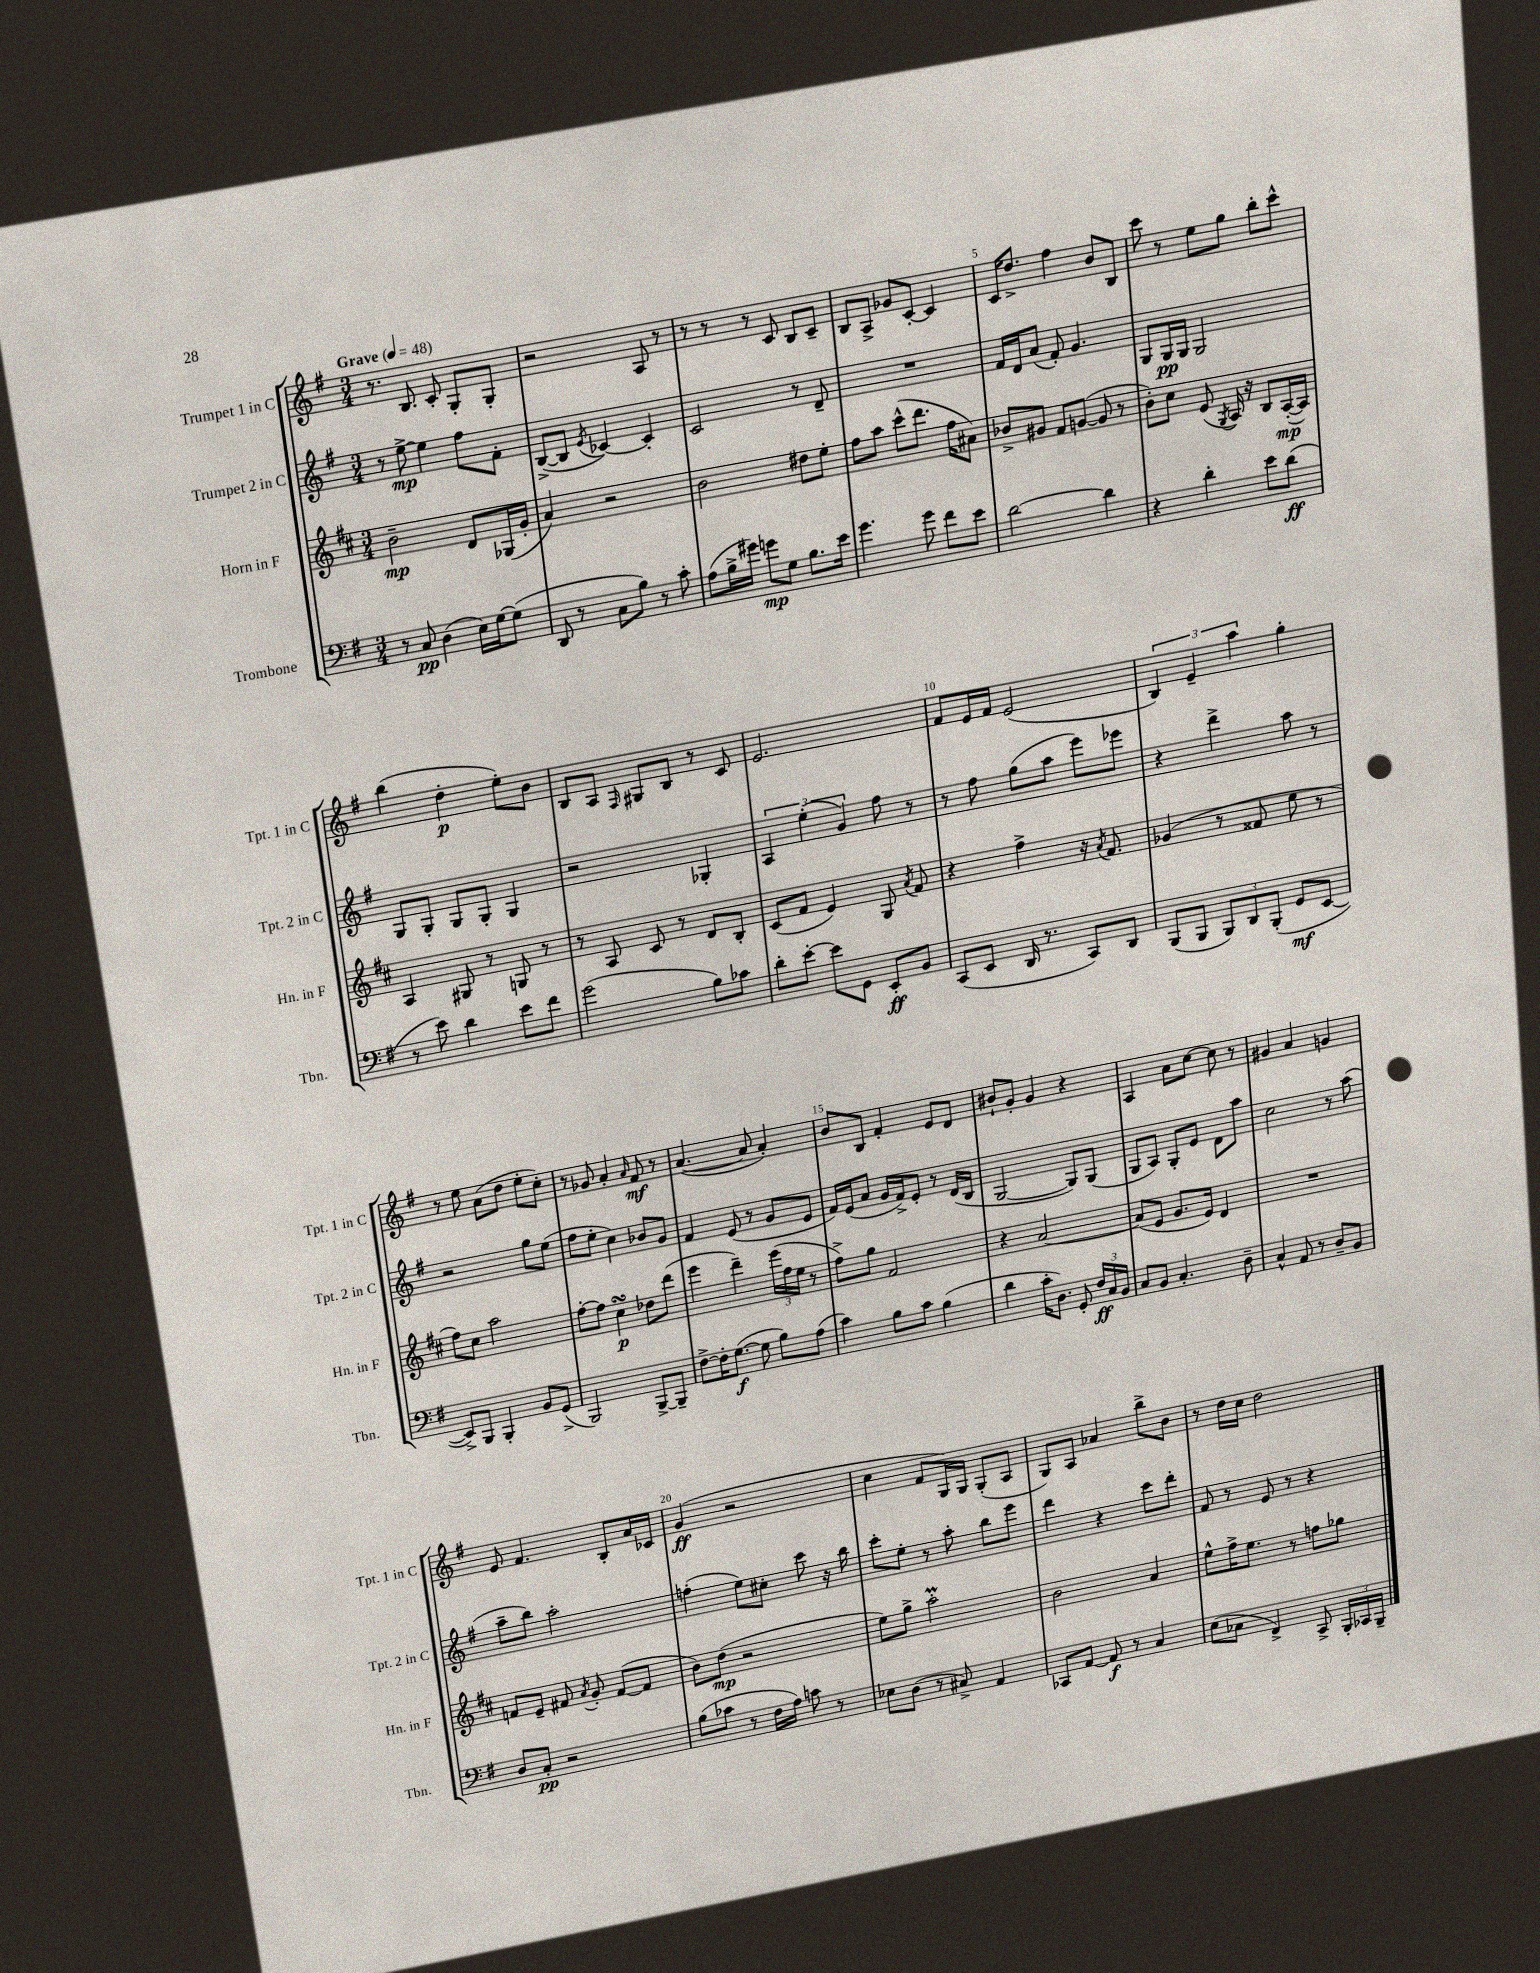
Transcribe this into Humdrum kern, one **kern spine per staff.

**kern	**kern	**kern	**kern
*staff4	*staff3	*staff2	*staff1
*clefF4	*clefG2	*clefG2	*clefG2
*k[f#]	*k[f#c#]	*k[f#]	*k[f#]
*M3/4	*M3/4	*M3/4	*M3/4
*MM48	*MM48	*MM48	*MM48
8r	2b~	8r	8.r
8C	.	[8ee^	.
.	.	.	8.B
(4D	.	4ee]	.
.	.	.	8c'
16E)	8d	8ff#	8G'
[16G	.	.	.
(8G]	(16G-	8f#'	8G'
.	16g'	.	.
=	=	=	=
8DD	4a)	([8B^	2r
8r	.	8B]	.
.	.	8qe	.
8C	2r	[4c-)	.
8B)	.	.	.
8r	.	4c-']	8A
8c'	.	.	8r
=	=	=	=
(8A	2b	2c	8r
16B^	.	.	8r
16g#)	.	.	.
8g	.	.	8r
8G	.	.	8c
8.B	8dd#	8r	8B
.	8ee'	8d~	8c~
16e	.	.	.
=	=	=	=
4.g	8ff#	2.r	8B
.	8aa	.	8A^
.	(8ccc#^^	.	8g-
8g	8.ddd	.	[8c'
8f#	.	.	4c]
.	16ff#	.	.
8e	8a#)	.	.
=	=	=	=
[2d	8b-^	16f#	16c
.	.	16d	8.dd^
.	8g#	(8a	.
.	8f#	8f#')	4ff#
.	([8g	4.g	.
4d]	8g]	.	8b
.	8r	.	8B
=	=	=	=
4r	8b')	8G	8ccc
.	8cc#	16G	8r
.	.	16G	.
4d'	(8e	2G	8ee
.	8qG	.	.
.	16A)	.	8gg
.	16r	.	.
8e	8B	.	8bb'
(8d	([16A'	.	8ccc^^
.	16A])	.	.
=	=	=	=
8r	4A	8G	(4bb
8e)	.	8G'	.
4d	8G#	8G	4dd'
.	8r	8G'	.
8e	8G	4G	8ee')
8f#	8r	.	8b
=	=	=	=
(2g	8r	2r	8B
.	8A	.	8A
.	.	.	16qqF#
.	8c#	.	8G#
.	8r	.	8B
8B)	8d	4G-'	8r
8c-	8B'	.	8c
=	=	=	=
8d'	(8c#	6A	2.e
[8e'	8f#	.	.
.	.	(6ee'	.
8e]	4e)	.	.
.	.	6g)	.
8GG	.	.	.
8EE'	8G	8ff#	.
.	8qa	.	.
8BB	8f#	8r	.
=	=	=	=
(8CC	4r	8r	8f#
8EE	.	8ff#	16e
.	.	.	16f#
16DD	4ff#^	(8gg	(2e
8.r	.	.	.
.	.	8aa	.
8CC)	16r	8eee)	.
.	8qa	.	.
.	8.f#	.	.
8DD	.	8eee-	.
=	=	=	=
(8BBB	(4g-	4r	6B)
8BBB	.	.	.
.	.	.	6e~
12BBB)	8r	4ddd^	.
12DD	.	.	6aa
.	8f##	.	.
(12BBB'	.	.	.
8GG	8ee	8aa	4gg'
[8EE	8r	8r	.
=	=	=	=
8EE^])	8ff#)	2r	8r
8BBB	8cc#	.	8ee
4BBB'	2aa	.	(8a
.	.	.	8dd
8BB	.	8gg	8ee'
(8GG^	.	(8ee	8cc')
=	=	=	=
2BBB)	[8ff#'	8ff#	8r
.	8ff#]	8ee'	8g-
.	4cc#	4cc)	4a'
.	.	.	16qqa
[8BBB^	8dd-	8b-	8f#
8BBB~]	(8ddd	8g	8r
=	=	=	=
[8F#^	4eee	4f#	([4.a
16F#']	.	.	.
([8.G	.	.	.
.	4ddd~)	(8e	.
8G]	.	8r	8a]
8B)	(24eee	8g	4a')
.	24ff#	.	.
.	24ee	.	.
(8A	8r	8e	.
=	=	=	=
4c)	8ff#^)	16f#)	8b
.	.	(16e	.
.	8gg	8a	8B
8B	2f#	16g	4f#'
.	.	16f#^)	.
8c	.	8e'	.
(4B	.	8r	8e
.	.	(16d	8d
.	.	16B	.
=	=	=	=
4d	4r	[2G	8b#`
.	.	.	8g'
16c'	[2a	.	4g
8.D)	.	.	.
8GG'	.	8G])	4r
24F#	.	(8G	.
24C	.	.	.
24BB	.	.	.
=	=	=	=
8C	(8a]	8G	4A
8BB	8e	8A)	.
4.C'	8.g	8G'	8a
.	.	8e	[8cc
.	16e)	.	.
.	4d	8d	8cc]
8D~	.	8aa	8r
=	=	=	=
4C^^	2.r	2cc	4g#
8AA	.	.	4a
8r	.	.	.
8D~	.	8r	4g
8BB	.	(8aa	.
=	=	=	=
8D	8f	8aa~	8e
8C'	8e~	8bb)	4.f#
2r	8f#	2aa'	.
.	8qa	.	.
.	8g'	.	.
.	([8f#	.	8B'
.	8f#]	.	16a
.	.	.	16c-
=	=	=	=
(8B	8b)	(4ff'	(4g
8c-	(8dd	.	.
8r	2r	8ee)	2r
16F#	.	8cc#'	.
16A)	.	.	.
8c	.	8ccc	.
8r	.	16r	.
.	.	16bb	.
=	=	=	=
8E-	8ee)	8ccc'	4cc
(8D	8gg^	8ee'	.
8r	2aa'	8r	8f#
8C#^)	.	8aa'	16G)
.	.	.	16G
4AA	.	8bb	(8G'
.	.	8eee	8A
=	=	=	=
8CC-	2b	4ddd	8G)
[8AA	.	.	8A
8AA]	.	4r	4a-
8r	.	.	.
4C	4a	8ccc	8bb^
.	.	8ddd'	8b
=	=	=	=
(8E	8ee^^	8f#	8r
8C-	16ff#^	8r	16dd
.	8.ee	.	16cc
4FF#^)	.	8e	2dd
.	8r	8r	.
8CC^	8ff	4r	.
24BBB'	8gg-	.	.
24CC-	.	.	.
24BBB~	.	.	.
==	==	==	==
*-	*-	*-	*-
